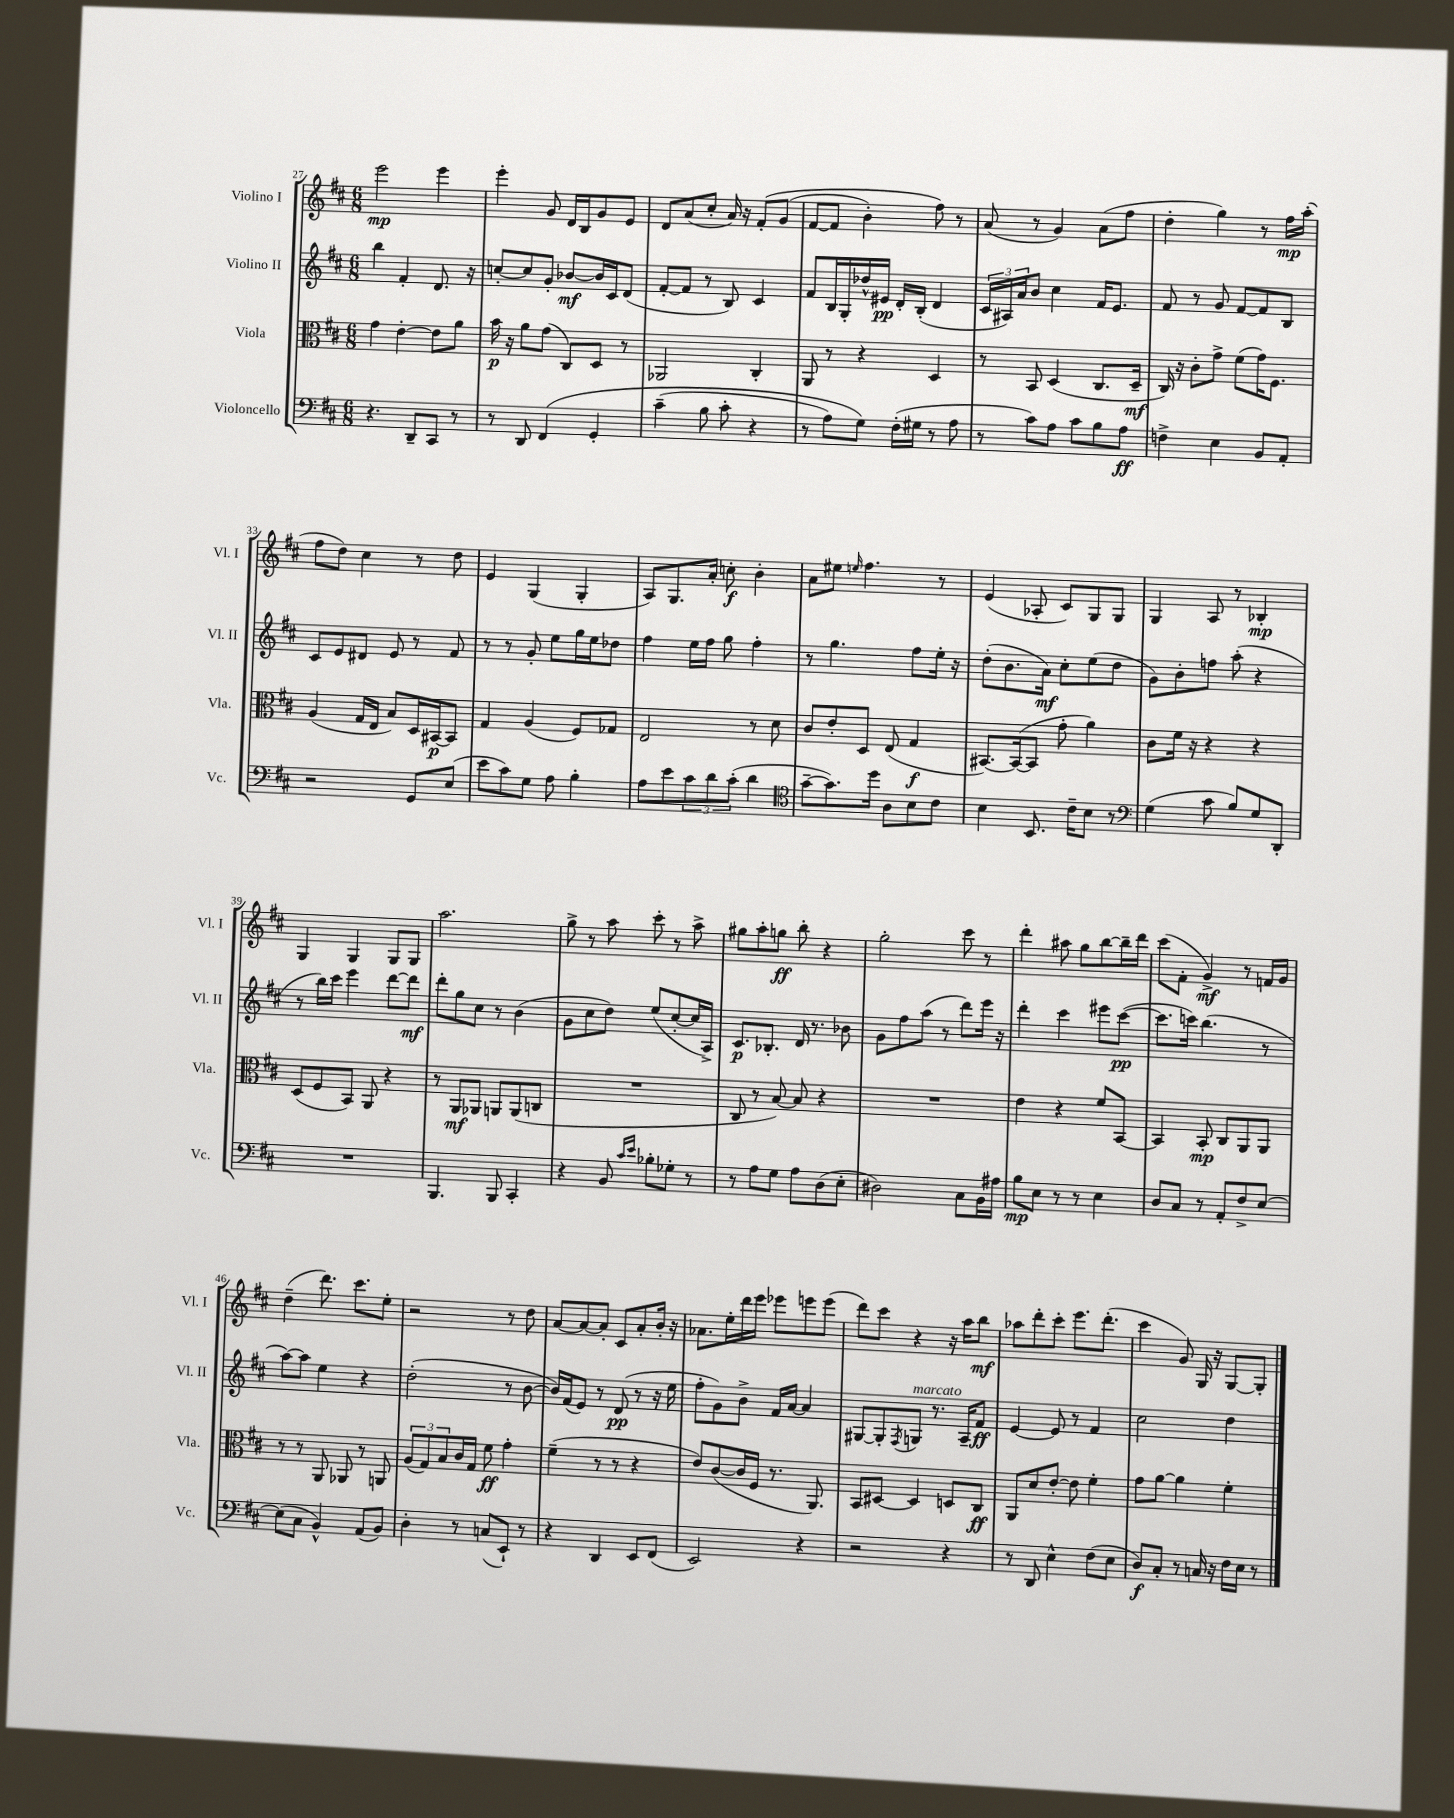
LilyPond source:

<<
\new StaffGroup <<
\new Staff = "s0" \with { instrumentName = "Violino I" shortInstrumentName = "Vl. I" } {
    \clef treble \key d \major \numericTimeSignature \time 6/8
    e'''2\mp e'''4 |
    e'''4-. g'8 d'16 b16 g'8 e'8 |
    d'8 a'8( cis''8-. a'16) r16 fis'8-.\( g'8( |
    fis'8~ fis'8 b'4-.) fis''8\) r8 |
    a'8( r8 g'4) a'8( fis''8 |
    d''4-. g''4) r8 fis''16\mp a''16-.( |
    fis''8 d''8) cis''4 r8 d''8 |
    e'4 g4( g4-. |
    a8) g8. a'16-. c''8-.\f b'4-. |
    a'8 eis''8 \grace { e''16 } fis''4. r8 |
    e'4( aes8-. cis'8) g8 g8 |
    g4 a8 r8 bes4-.\mp |
    g4 g4 g8 g8 |
    a''2. |
    g''8-> r8 a''8 cis'''8-. r8 a''8-> |
    gis''8 a''8-. g''8\ff b''8-. r4 |
    g''2-. cis'''8 r8 |
    d'''4-. ais''8 g''8 b''8~ b''16-- d'''16 |
    cis'''8( fis'8-. g'4->\mf) r8 f'16 g'16 |
    d''4--( d'''8.) cis'''8. e''8-. |
    r2 r8 d''8 |
    a'8~ a'8~ a'8-. cis'8 a'8-. b'16-. r16 |
    aes'8. e''16-. d'''16 e'''16 ees'''8 e'''8 e'''8( |
    d'''8) cis'''8 r4 r16 a''16 b''8\mf |
    aes''8 d'''8-. cis'''8-. e'''8. d'''8.-.( |
    cis'''4 g'8) g16 r16 g8~ g8-. \bar "|." |
}
\new Staff = "s1" \with { instrumentName = "Violino II" shortInstrumentName = "Vl. II" } {
    \clef treble \key d \major \numericTimeSignature \time 6/8
    b''4 fis'4-. d'8. r16 |
    c''8~-. c''8 g'8-. bes'8~\mf bes'16 cis'16 d'8( |
    fis'8~-. fis'8 r8 b8) cis'4 |
    fis'8 b16 g16-. des''16-^ eis'16\pp d'16-. b16-.( d'4 |
    \tuplet 3/2 { cis'16 ais16) a'16 } b'8 cis''4 fis'16 e'8. |
    fis'8 r8 g'8 fis'8~ fis'8 b8 |
    cis'8 e'8 dis'8 e'8 r8 fis'8 |
    r8 r8 g'8-. e''8 g''16 e''16 des''8 |
    fis''4 e''16 fis''16 g''8 fis''4-. |
    r8 g''4. fis''8 e''16-. r16 |
    d''8-.( b'8. a'16\mf) cis''8-. e''8( d''8 |
    g'8) b'8-. f''8 a''8-.( r4 |
    r8 b''16) cis'''16 e'''4 d'''8~ d'''8\mf |
    d'''8-. g''8 cis''8 r8 b'4( |
    g'8 cis''8 d''8) e''8( cis''8~-. cis''16 a16->) |
    cis'8.\p bes8.-. d'16 r8. bes'8 |
    g'8 fis''8 a''8( r8 d'''8) e'''16 r16 |
    d'''4-. cis'''4 eis'''8 cis'''8~\pp( |
    cis'''8. c'''16) b''4.( r8 |
    a''8~) a''8 e''4 r4 |
    d''2-.( r8 b'8~ |
    b'16) fis'16( e'8) r8 d'8\pp( r8 r16 e''16 |
    fis''8-. g'8) b'8-> fis'16 a'16~ a'4 |
    gis8~ gis8-. \acciaccatura { fis8 } g8^\markup { \italic "marcato" } r8. a16-- fis'8\ff |
    e'4~ e'8 r8 fis'4 |
    cis''2 d''4 \bar "|." |
}
\new Staff = "s2" \with { instrumentName = "Viola" shortInstrumentName = "Vla." } {
    \clef alto \key d \major \numericTimeSignature \time 6/8
    g'4 e'4~-. e'8 a'8 |
    b'16\p r16 a'8 g'8( cis8) d8 r8 |
    aes,2 cis4-. |
    a,8 r8 r4 d4 |
    r8 b,8 d4( cis8. d16--\mf |
    cis16) r16 cis'8-. g'8-> fis'8( g'16) fis8. |
    a4( g16 e16 b8) d16 bis,16~\p bis,8 |
    g4 a4( fis8) ges8 |
    e2 r8 d'8 |
    cis'8 e'8-. d8 e8( g4\f |
    bis,8.~) bis,16~( bis,8 g'8-. a'4) |
    cis'8 fis'16 r16 r4 r4 |
    d8( fis8 b,8) a,8 r4 |
    r8 a,8\mf aes,8 a,8 a,8( c8 |
    R2. |
    cis8 r8 b8~) b8 r4 |
    R2. |
    e'4 r4 fis'8 b,8~ |
    b,4 b,8-.\mp cis8 a,8 a,8 |
    r8 r8 a,8 aes,8 r8 a,8 |
    \tuplet 3/2 { a8( g8) b8 } cis'16 g16 fis'8\ff g'4-. |
    fis'4--( r8 r8 r4 |
    e'8) cis'8~( cis'16 fis16 r8. a,8.) |
    b,8 dis8~ dis4 d8 cis8\ff |
    a,8 d'8 e'8~-. e'8 fis'4-. |
    g'8 a'8~ a'4 fis'4-. \bar "|." |
}
\new Staff = "s3" \with { instrumentName = "Violoncello" shortInstrumentName = "Vc." } {
    \clef bass \key d \major \numericTimeSignature \time 6/8
    r4. d,8-- cis,8 r8 |
    r8 d,8 fis,4\( g,4-. |
    cis'4--( b8 cis'8-. r4 |
    r8 a8) g8\) fis16-.( gis16 r8 a8 |
    r8 cis'8) a8 cis'8 b8 a8\ff |
    f4-> e4 b,8 a,8-. |
    r2 g,8 e8( |
    e'8 cis'8) g8 a8 b4-. |
    a8 e'8 \tuplet 3/2 { cis'8 d'8 cis'8-.( } d'4 |
    \clef tenor g'8~-- g'8.) d''16 a8 b8 cis'8 |
    b4 b,8. cis'16-- b8 r8 |
    \clef bass g4( cis'8 b8) g8 d,8-. |
    R2. |
    b,,4. b,,8 cis,4-. |
    r4 b,8 \grace { cis'16 e'16 } bes8-. ges8-. r8 |
    r8 a8 g8 a8 d8( e8-. |
    dis2) cis8 b,16 ais16 |
    b8\mp e8 r8 r8 e4 |
    d8 cis8 r8 a,8-. fis8-> e8~ |
    e8( cis8 b,4-^) a,8( b,8) |
    d4-. r8 c8( e,8-!) r8 |
    r4 d,4 e,8 fis,8( |
    e,2) r4 |
    r2 r4 |
    r8 d,8 e4-^ fis8( e8 |
    d8\f) cis8-. r8 c16 r16 fis16 e16 r8 \bar "|." |
}
>>
>>
\layout { \context { \Score currentBarNumber = #27 } }
